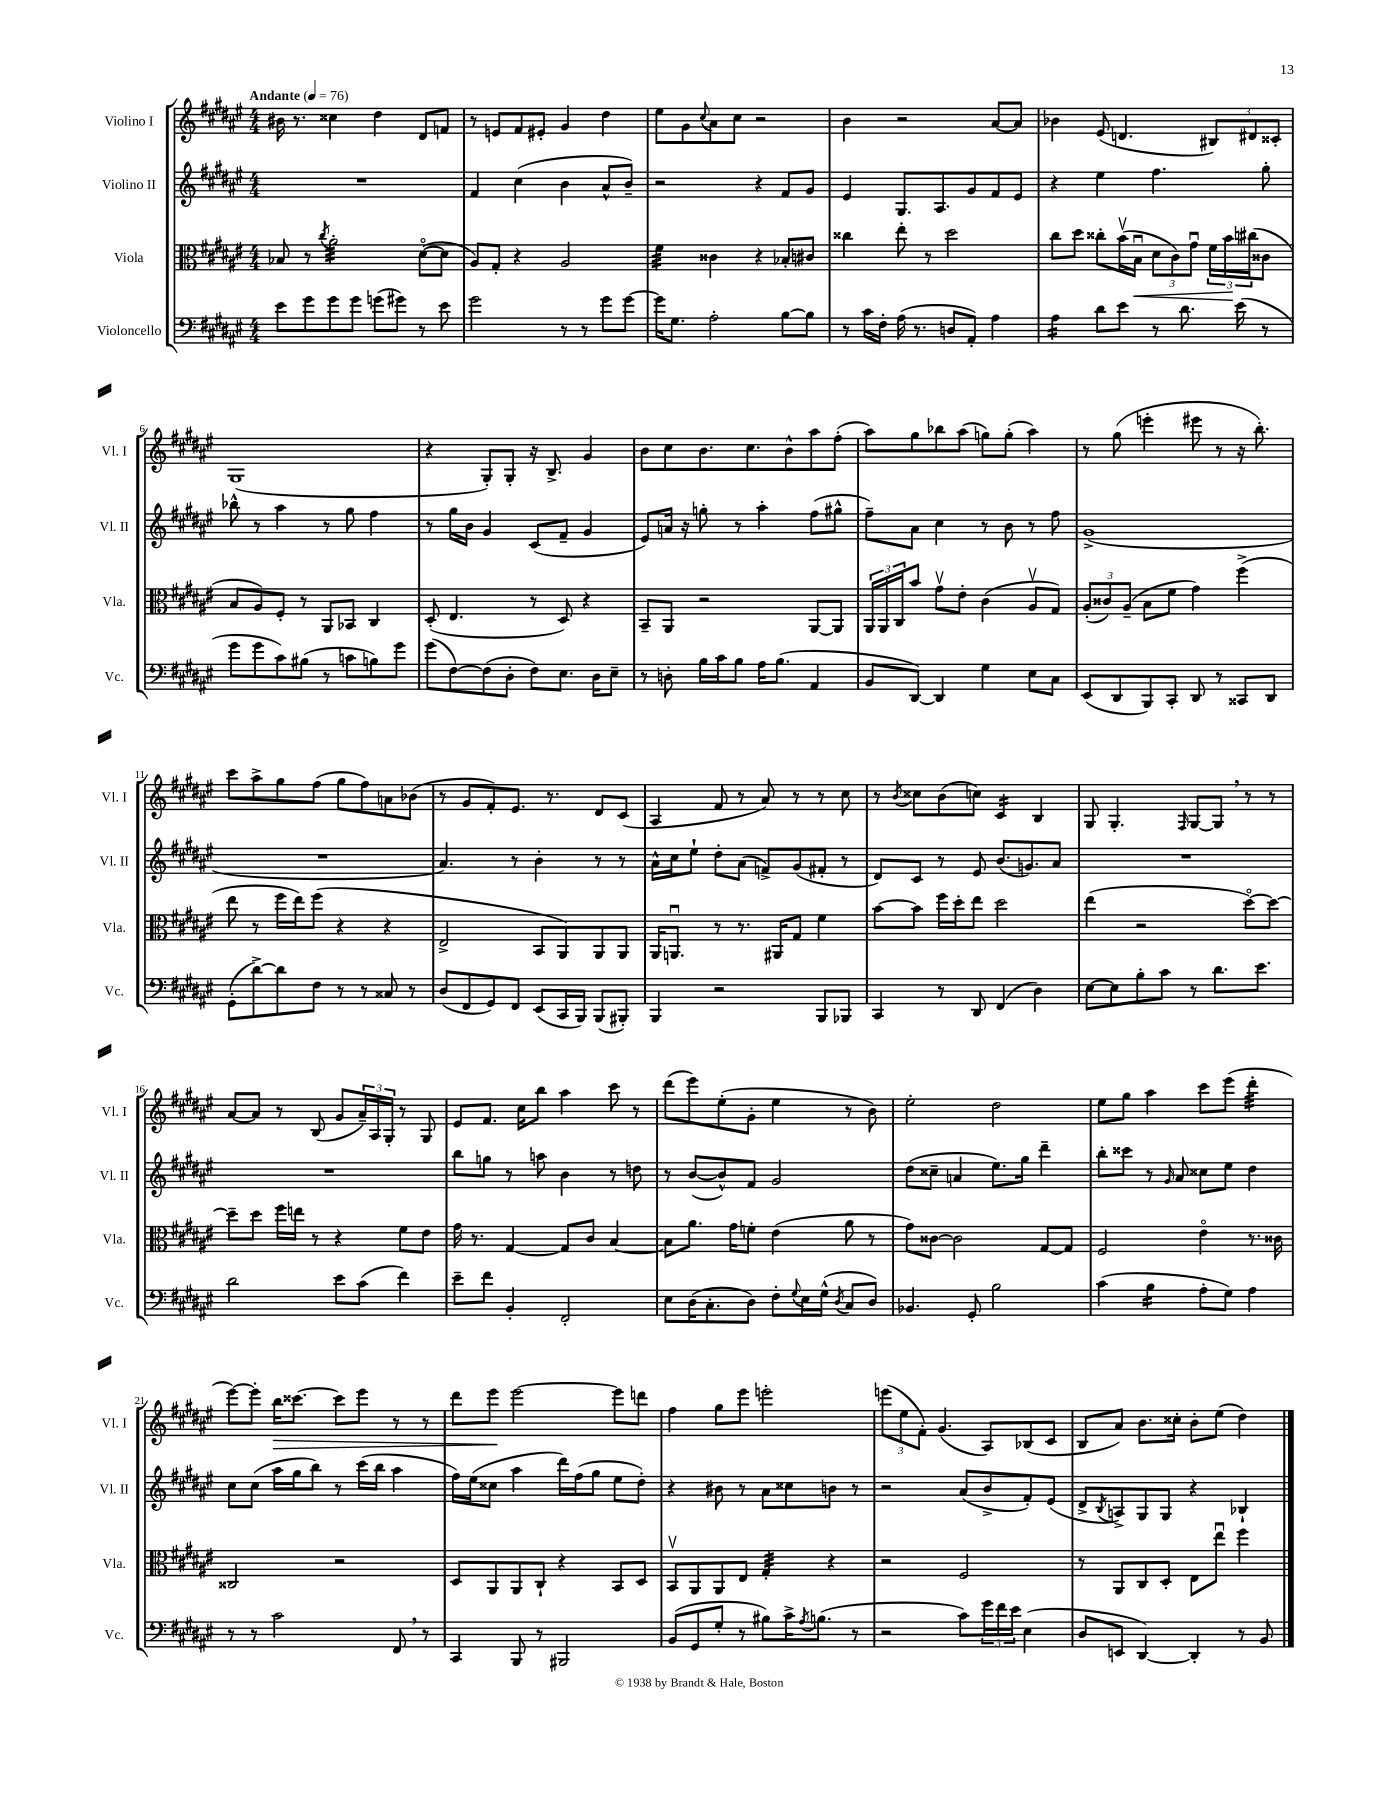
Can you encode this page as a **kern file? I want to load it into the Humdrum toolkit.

**kern	**kern	**kern	**kern
*staff4	*staff3	*staff2	*staff1
*clefF4	*clefC3	*clefG2	*clefG2
*k[f#c#g#d#a#e#]	*k[f#c#g#d#a#e#]	*k[f#c#g#d#a#e#]	*k[f#c#g#d#a#e#]
*M4/4	*M4/4	*M4/4	*M4/4
*MM76	*MM76	*MM76	*MM76
8e#\L	8B-/	1r	16b#\
.	.	.	8.r
8g#\	8r	.	.
.	8qcc#/	.	.
8g#\	2a#'\	.	4cc##\
8g#\J	.	.	.
(8g\L	.	.	4dd#\
8g#\J)	.	.	.
8r	([8d#o\L	.	8d#/L
8e#\	8d#\]J	.	8f/J
=	=	=	=
2g#\	8A#/L)	4f#/	8r
.	8G#'/J	.	8e/L
.	4r	(4cc#\	8f#/
.	.	.	8e#'/J
8r	2A#/	4b\	4g#/
8r	.	.	.
8g#\L	.	8a#^^/L	4dd#\
[8g#\J	.	8b~/J)	.
=	=	=	=
16g#\]LK	4f#\	2r	8ee#\L
8.G#\J	.	.	.
.	.	.	8g#\
.	.	.	8qqcc#/
2A#'\	4c##\	.	8a#\
.	.	.	8cc#\J
.	4r	4r	2r
[8B\L	8B-'/L	8f#/L	.
8B\]J	8c#/J	8g#/J	.
=	=	=	=
8r	4cc##\	4e#/	4b\
16c#\LL	.	.	.
16F#'\JJ	.	.	.
(16A#\	8ee#'\	8.G#/L	2r
8.r	.	.	.
.	8r	.	.
.	.	8.A#/	.
8D/L	2dd#\	.	.
8AA#'/J)	.	8g#/	.
4A#\	.	8f#/	[8a#/L
.	.	8e#/J	8a#/]J
=	=	=	=
4A#\	8cc#\L	4r	4b-\
.	8dd#\J	.	.
8d#\L	8cc##'\L	4ee#\	(8e#/
8e#\J	(16bv\L	.	4.d/
.	16Bu\JJ	.	.
8r	12d#\L	4.ff#\	.
.	12c#\)	.	.
8.d#\	.	.	.
.	12g#u\J	.	.
.	24f#\LL	.	12B#/L)
.	24b\	.	.
(16e#\	.	.	.
.	(24cc#\J	.	12d#/
8r	8c##\J	8gg#'\	.
.	.	.	12c##'/J
=	=	=	=
8g#\L	8B/L	8bb-^^\	(1G#
8g#\	8A#/)	8r	.
8c#\)	8F#'/J	4aa#\	.
(8B#\J	8r	.	.
8r	8AA#/L	8r	.
8c\L	8BB-/J	8gg#\	.
8B\)	4C#/	4ff#\	.
8g#\J	.	.	.
=	=	=	=
(8g#\L	(8D#'/	8r	4r
[8F#\)	4.E#/	16gg#\LL	.
.	.	16b\JJ	.
(8F#\]	.	4g#/	8G#'/L)
8D#'\J	.	.	8G#'/J
8F#\L)	8r	(8c#/L	16r
.	.	.	8.B^/
8.E#\J	8D#/)	8f#~/J	.
.	4r	4g#/	4g#/
16D#\LK	.	.	.
8E#~\J	.	.	.
=	=	=	=
8r	8BB~/L	8e#/L)	8b\L
8D'\	8AA#/J	16a/Jk	8cc#\
.	.	16r	.
16B\LL	2r	8gg'\	8.b\
16c#\J	.	.	.
8B\J	.	8r	.
.	.	.	8.cc#\
16A#\LK	.	4aa#'\	.
(8.B\J	.	.	.
.	.	.	8b^^\
4AA#/	[8AA#/L	(8ff#\L	8aa#\
.	8AA#/]J	8gg#^^\J	(8ff#'\J
=	=	=	=
8BB/L	24AA#/LL	8ff#~\L)	8aa#\L)
.	24AA#/	.	.
.	24C#/J	.	.
[8DD#/J)	8b/J	8a#\J	8gg#\
4DD#/]	8g#v\L	4cc#\	8bb-\
.	8e#'\J	.	(8aa#\J
4G#\	(4c#\	8r	8gg\L)
.	.	8b\	(8gg'\J
8E#\L	8A#v/L	8r	4aa#\)
8C#\J	8G#/J)	8ff#\	.
=	=	=	=
(8EE#/L	(12A#'/L	(1g#^	8r
.	12c##/)	.	.
8DD#/	.	.	(8gg#\
.	(12A#~/J	.	.
8BBB/)	8B\L	.	4eee'\
8CC#'/J	8f#\J	.	.
8DD#/	4g#\)	.	8eee#\
8r	.	.	8r
8CC##/L	(4ff#^\	.	16r
.	.	.	8.bb'\)
8DD#/J	.	.	.
=	=	=	=
(8GG#'\L	8ee#\	1r	8ccc#\L
[8d#^\)	8r	.	8aa#^\
8d#\]	16ff#\LL	.	8gg#\
.	16ee#\J)	.	.
8F#\J	(8ff#\J	.	(8ff#\J
8r	4r	.	8gg#\L
8r	.	.	8ff#\)
8C##/	4r	.	8a\
8r	.	.	(8b-\J
=	=	=	=
(8D#/L	2E#^/	4.a#/)	8r
8FF#/	.	.	8g#/L
8GG#/)	.	.	8f#'/)
8FF#/J	.	8r	8.e#/J
(8EE#/L	8BB/L	4b'\	.
.	.	.	8.r
16CC#/L	8AA#/)	.	.
16BBB/JJ)	.	.	.
(8BBB/L	8AA#/	8r	8d#/L
8BBB#'/J)	8AA#/J	8r	(8c#/J
=	=	=	=
4BBB/	16AA#/LK	16a#^^\LL	4A#/
.	8.AAu/J	16cc#\J	.
.	.	8ee#`\J	.
2r	8r	8dd#'\L	8f#/
.	8.r	(8a#\J	8r
.	.	8f^/L)	8a#/)
.	16AA#/LK	.	.
.	8G#/J	(8g#/	8r
8BBB/L	4f#\	8f#'/J	8r
8BBB-/J	.	8r	8cc#\
=	=	=	=
4CC#/	[8b\L	8d#/L)	8r
.	.	.	8qb/
.	8b\]J	8c#/J	8cc##\L
8r	16ff#\LL	8r	(8b\
.	16dd#'\J	.	.
8DD#/	8ee#\J	8e#/	8cc\J)
(4FF#/	2dd#\	(8.b/L	4c#/
.	.	8.g/)	.
4D#\)	.	.	4B/
.	.	8a#/J	.
=	=	=	=
[8E#\L	(4ee#\	1r	8G#/
8E#\]	.	.	4.G#'/
8B'\	2r	.	.
8c#\J	.	.	.
.	.	.	16qqF#/
8r	.	.	[8G#/L
8.d#\L	.	.	8G#/]J
.	[8dd#o\L)	.	8r
8.e#\J	.	.	.
.	8dd#\_J	.	8r
=	=	=	=
2d#\	8dd#~\]L	1r	[8a#/L
.	8dd#\J	.	8a#/]J
.	16ff#\LL	.	8r
.	16ee\JJ	.	.
.	8r	.	(8B/
8e#\L	4r	.	8g#/L
(8c#\J	.	.	24a#~/L)
.	.	.	24A#/
.	.	.	24G#'/JJ
4f#\)	8f#\L	.	8r
.	8e#\J	.	8G#/
=	=	=	=
8e#~\L	16g#\	8bb\L	8e#/L
.	8.r	.	.
8f#\J	.	8gg\J	8.f#/J
4BB'/	[4G#/	8r	.
.	.	.	16cc#\LK
.	.	8aa\	8bb\J
2FF#'/	8G#/]L	4b\	4aa#\
.	8c#/J	.	.
.	[4B/	8r	8ccc#\
.	.	8dd\	8r
=	=	=	=
8E#\L	8B\]L	8r	(8ddd#\L
(16D#\K	8.a#\J	([8b/L	8eee#\)
8.C#'\	.	.	.
.	.	8b^^/])	(8ee#'\
.	16g#\LK	.	.
8D#\J)	8f'\J	8f#/J	8g#'\J
8F#'\L	(4e#\	2g#/	4ee#\
8qqG#/	.	.	.
16E#\L	.	.	.
(16G#^^\JJ	.	.	.
8qD#/	.	.	.
8C#/L	8a#\	.	8r
8D#/J)	8r	.	8b\)
=	=	=	=
4.BB-/	8g#\L)	(8dd#\L	2ee#'\
.	[8c##\J	8cc##~\J	.
.	2c##\]	4a/	.
8GG#'/	.	.	.
2B\	.	8.ee#\L)	2dd#\
.	.	16gg#\Jk	.
.	[8G#/L	4ddd#~\	.
.	8G#/]J	.	.
=	=	=	=
(4c#\	2F#/	8bb'\L	8ee#\L
.	.	8ccc##\J	8gg#\J
4B\	.	8r	4aa#\
.	.	16qqg#/	.
.	.	8a#/	.
8A#'\L	4e#o\	8cc##\L	8ccc#\L
8G#\J)	.	8ee#\J	(8eee#\J
4A#\	8.r	4dd#\	4ddd#'\
.	16c##\	.	.
=	=	=	=
8r	2C##/	8cc#\L	[8eee#\L)
8r	.	(8cc#\J	8eee#'\]J
2c#\	.	16aa#\LL	16bb\LK
.	.	16gg#\J	[8.ccc##\J
.	.	8bb\J)	.
.	2r	8r	8ccc##\]L
.	.	(16ccc#\LL	8eee#\J
.	.	16bb\JJ	.
8FF#/	.	4aa#\	8r
8r	.	.	8r
=	=	=	=
4CC#/	8D#/L	16ff#\LL)	8ddd#\L
.	.	(16ee#\J	.
.	8AA#/	8cc##\J	8eee#\J
8BBB/	8AA#/	4aa#\	[2eee#\
8r	8C#`/J	.	.
2BBB#/	4r	16ddd#\LL)	.
.	.	(16ff#\J	.
.	.	8gg#\J	.
.	8BB/L	8ee#\L	8eee#\]L
.	8D#/J	8dd#'\J)	8ddd\J
=	=	=	=
(8BB/L	8BBv/L	4r	4ff#\
8GG#/	8AA#/	.	.
8G#'/J	8AA#/	8b#\	8gg#\L
8r	8E#/J	8r	8eee#\J
8B#\L)	4G#'/	8a#\L	2eee'\
16c#^\K	.	8cc##\	.
8qA#/	.	.	.
(8.B\J	.	.	.
.	4r	8b\J	.
8r	.	8r	.
=	=	=	=
2r	2r	2r	(12eee\L
.	.	.	12ee#\
.	.	.	12f#'\J)
.	.	.	(4.g#/
8c#\L)	2F#/	(8a#/L	.
24g#\L	.	8b^/	8A#/L)
24f#\	.	.	.
24e#\JJ	.	.	.
(4E#\	.	8f#'/)	(8B-/
.	.	(8e#/J	8c#/J
=	=	=	=
8D#/L	8r	8d#^/L	8B/L
.	.	8qB/	.
8EE/J	8AA#/L	8A^/)	8a#/J)
[4DD#/)	8C#/	8G#/	8.b\L
.	8D#'/J	8G#/J	.
.	.	.	16cc##'\Jk
4DD#'/]	8E#\L	4r	8b'\L
.	8ee#u\J	.	(8ee#\J
8r	4ff#\	4B-`/	4dd#\)
8BB/	.	.	.
==	==	==	==
*-	*-	*-	*-
